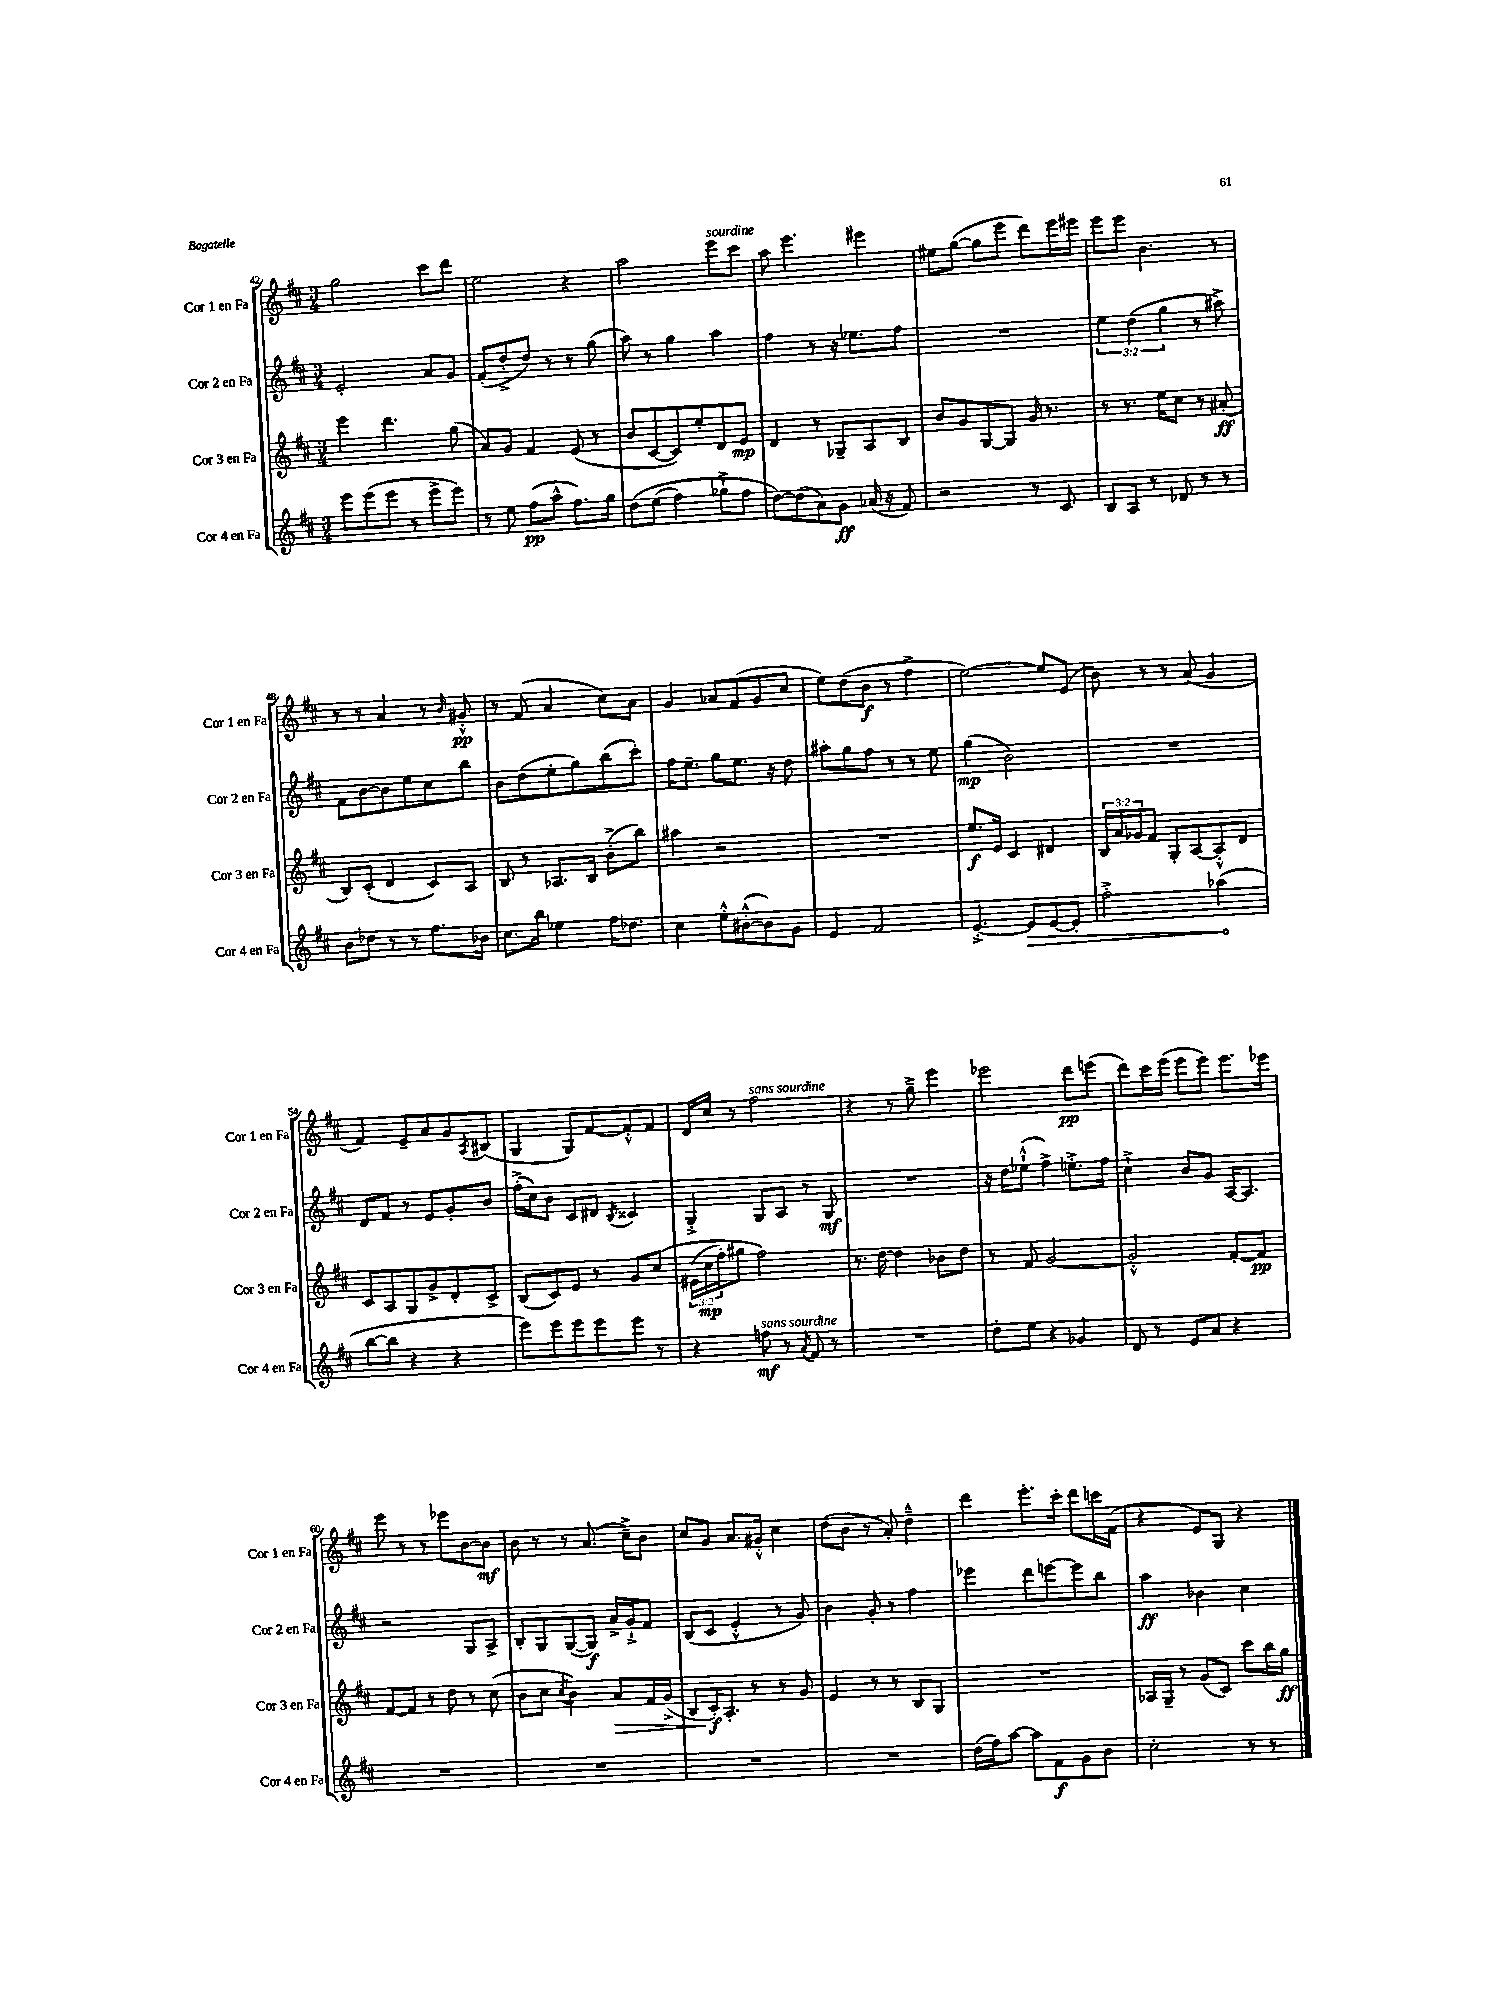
<<
\new StaffGroup <<
\new Staff = "s0" \with { instrumentName = "Cor 1 en Fa" shortInstrumentName = "Cor 1 en Fa" } {
    \clef treble \key d \major \numericTimeSignature \time 3/4
    g''2 cis'''8 d'''8 |
    e''2 r4 |
    a''2 e'''8^\markup { \italic "sourdine" } cis'''8 |
    a''8 e'''4. eis'''4 |
    eis''8 g''8~( g''8 e'''8 d'''8) e'''16 eis'''16 |
    e'''8 e'''8 b'4. r8 |
    r8 r8 a'4 r8 \grace { b'16 } gis'8-.-^\pp |
    r8 fis'8( a'4 cis''8) a'8 |
    g'4 aes'8 fis'8( g'8 cis''8 |
    e''8) d''8( b'8\f r8 fis''4-> |
    e''2~) e''8 e'8( |
    b'8) r8 r8 a'8( g'4 |
    fis'4) e'8-- a'8 g'8 \acciaccatura { a8 } bis8( |
    g4 g8) fis'8~ fis'8-.-^ fis'8 |
    d'16 cis''16 r8 fis''2^\markup { \italic "sans sourdine" } |
    r4 r8 g''8---> e'''4 |
    ees'''2 d'''8\pp e'''8( |
    d'''8) cis'''16 e'''16( e'''8 e'''8) e'''8. ees'''16 |
    e'''8 r8 r8 ees'''8 b'8~ b'8\mf |
    b'8 r8 r8 a'8.( cis''16--->) b'8 |
    cis''8 g'8 a'8. gis'16-.-^ cis''4 |
    d''8( b'8 r8 a'8-.) d''4---^ |
    d'''4 e'''8.-. cis'''16-. d'''8 c'''16 fis'16( |
    r4 e'8) g8 r4 \bar "|." |
}
\new Staff = "s1" \with { instrumentName = "Cor 2 en Fa" shortInstrumentName = "Cor 2 en Fa" } {
    \clef treble \key d \major \numericTimeSignature \time 3/4 \override Staff.TupletNumber.text = #tuplet-number::calc-fraction-text
    e'2-. a'8 g'8 |
    fis'8-.( d''8-.-> d''8) r8 r8 g''8( |
    a''8) r8 g''4 a''4 |
    fis''4 r8 r16 ees''8. fis''8 |
    R2. |
    \tuplet 3/2 { e''4 d''4( g''4 } r8 ais''8->) |
    fis'8 b'8~ b'8 e''8 cis''8 b''8 |
    b'8 d''8( e''8-. g''8) b''8( cis'''8-.) |
    fis''16 e''8.-- g''8 e''8. r16 d''8 |
    ais''8-. g''8 fis''8 r8 r8 e''8 |
    g''4\mp( b'2) |
    R2. |
    d'8 fis'8 r8 e'8 g'8-. b'8 |
    fis''16-.->( cis''16) b'8 cis'8 dis'8 \acciaccatura { b8 } cisis'4 |
    g4-.-> g8 a8 r8 g8\mf |
    R2. |
    r16 d''16 ees''8-!-^( fis''4->) e''8.-.-> fis''16 |
    cis''4-!-> b'8 g'8 a16~ a8. |
    r2 g8 a8-> |
    b8-. g8 g8~( g8\f) a'16-> g'16-!-> fis'8 |
    b8( cis'8 e'4-.-^ r8 g'8) |
    b'4 g'8-. r8 fis''4 |
    ees'''4 d'''8 e'''8~ e'''8 b''8 |
    a''4\ff bes'4 cis''4 \bar "|." |
}
\new Staff = "s2" \with { instrumentName = "Cor 3 en Fa" shortInstrumentName = "Cor 3 en Fa" } {
    \clef treble \key d \major \numericTimeSignature \time 3/4 \override Staff.TupletNumber.text = #tuplet-number::calc-fraction-text
    e'''4 d'''4. g''8( |
    a'8) g'8 fis'4 e'8( r8 |
    b'8 cis'8~ cis'8) e''8-. d'8 e'8\mp |
    d'4 r8 ges8-- a8 b8 |
    b'8 g'8 g8~ g8 g'16 r8. |
    r8 r8. e''16 cis''8 r8 ais'8-.\ff( |
    b8) cis'8-.( d'4 cis'8) a8 |
    b8 r8 aes8. b16 b'8-.->( b''8) |
    ais''4 r2 |
    R2. |
    e''8.\f e'16 cis'4 dis'4 |
    \tuplet 3/2 { b16 a'16 ges'16 } fis'8 g8-. a8~ a8-.-^ d'8 |
    cis'8 a8 g8 g'8-> d'8-. cis'8-> |
    b8( cis'8) e'8 r8 g'8 cis''8\( |
    \tuplet 3/2 { eis'16( cis''16\mp fis''16-.) } gis''8 fis''2\) |
    r8. d''16~ d''4 bes'8 d''8 |
    r8 fis'8 g'2~ |
    g'2-.-^ fis'8~-. fis'8\pp |
    fis'8~ fis'8 r8 d''8 r8 cis''8( |
    b'8 cis''8 \acciaccatura { cis''8 } b'4) a'8\> fis'16 g'16->( |
    b8 cis'16-.\f\!) a8.-. r8 r8 g'8 |
    e'4 r8 r8 b8 g8 |
    R2. |
    aes16 g16-- r8 g'8( cis'8) cis'''8 b''16 g''16\ff \bar "|." |
}
\new Staff = "s3" \with { instrumentName = "Cor 4 en Fa" shortInstrumentName = "Cor 4 en Fa" } {
    \clef treble \key d \major \numericTimeSignature \time 3/4
    e'''8 e'''8( e'''8 r8 e'''8-> e'''8) |
    r8 e''8 fis''8\pp( a''8-^ fis''8.) g''16 |
    d''8\( e''8( fis''4) ges''8-!-> fis''8 |
    d''8~\) d''8( a'8) g'8\ff aes'16( r16 fis'8) |
    r2 r8 cis'8 |
    b8 a8 r8 des'8 r8 r8 |
    b'8 des''8 r8 r8 fis''8. bes'16 |
    cis''8. b''16 ees''4 fis''16 des''8. |
    cis''4 e''8-.-^ bis'8~-.-^( bis'8) g'8 |
    e'4 fis'2 |
    e'4.~-.-> \once \override Hairpin.circled-tip = ##t e'8\> e'8~ e'8-. |
    fis''2-.-> aes''4\!( |
    b''8~ b''8 r4 r4 |
    e'''8) e'''8 e'''8 e'''8 e'''8 r8 |
    r4 f''8\mf^\markup { \italic "sans sourdine" } r8 \acciaccatura { a'8 } fis'8 r8 |
    R2. |
    d''8-. e''8 r4 ges'4 |
    d'8 r8 e'8 a'8 r4 |
    R2. |
    R2. |
    R2. |
    R2. |
    d''16( fis''16) a''8~ a''8 fis'8\f g'8 b'8 |
    cis''2-. r8 r8 \bar "|." |
}
>>
>>
\layout { \context { \Score currentBarNumber = #42 } }
